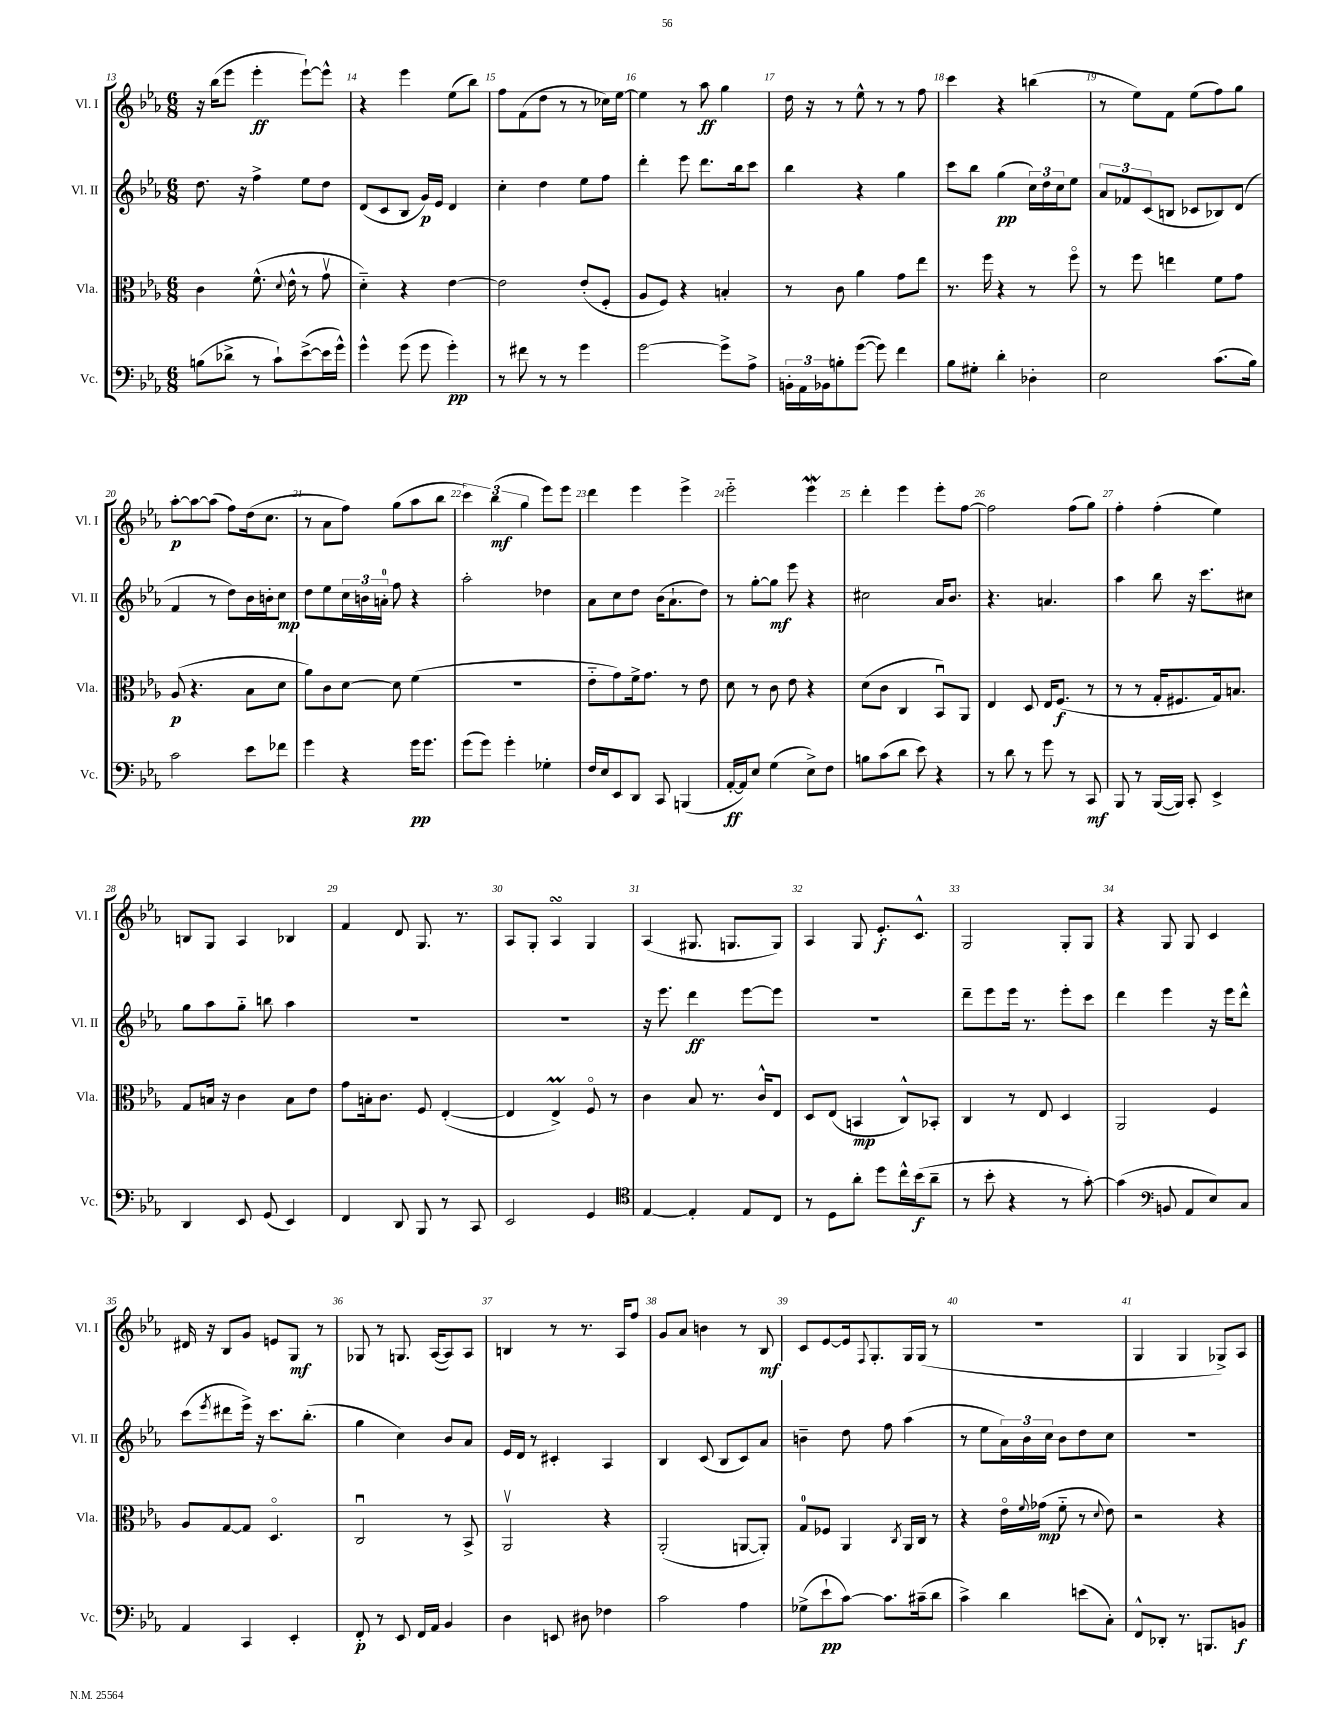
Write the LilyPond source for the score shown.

<<
\new StaffGroup <<
\new Staff = "s0" \with { instrumentName = "Vl. I" shortInstrumentName = "Vl. I" } {
    \clef treble \key ees \major \numericTimeSignature \time 6/8
    r16 bes''16( ees'''8 ees'''4-.\ff ees'''8~-!) ees'''8-^ |
    r4 ees'''4 ees''8( bes''8) |
    f''8 f'8( d''8 r8 r8 ces''16) ees''16~ |
    ees''4 r8 aes''8\ff g''4 |
    d''16 r16 r8 ees''8-^ r8 r8 f''8 |
    c'''4 r4 b''4( |
    r8 ees''8) f'8 ees''8( f''8) g''8 |
    aes''8~-.\p aes''8~ aes''8( f''8) d''16( c''8. |
    r8 aes'8 f''8) g''8( aes''8 bes''8 |
    \tuplet 3/2 { c'''4) bes''4\mf( g''4 } ees'''8) ees'''8 |
    d'''4 ees'''4 ees'''4-> |
    ees'''2-_ ees'''4\mordent |
    d'''4-. ees'''4 ees'''8-. f''8~ |
    f''2 f''8( g''8) |
    f''4-. f''4-.( ees''4) |
    b8 g8 aes4 bes4 |
    f'4 d'8 g8. r8. |
    aes8 g8-. aes4\turn g4 |
    aes4( gis8. g8. g8) |
    aes4 g8 ees'8.-.\f c'8.-^ |
    g2 g8-. g8 |
    r4 g8 g8 c'4 |
    dis'16 r16 bes8 g'8 e'8 g8\mf r8 |
    ges8 r8 g8. aes16~( aes8) aes8 |
    b4 r8 r8. aes16 f''8 |
    g'8 aes'8 b'4 r8 bes8\mf |
    c'8 ees'8~ ees'16 \appoggiatura { f8 } g8.-. g16 g16( r8 |
    R2. |
    g4 g4 ges8->) aes8 \bar "|." |
}
\new Staff = "s1" \with { instrumentName = "Vl. II" shortInstrumentName = "Vl. II" } {
    \clef treble \key ees \major \numericTimeSignature \time 6/8
    d''8. r16 f''4-> ees''8 d''8 |
    d'8( c'8 bes8 g'16\p) ees'16 d'4 |
    c''4-. d''4 ees''8 f''8 |
    d'''4-. ees'''8 d'''8. bes''16 c'''8 |
    bes''4 r4 g''4 |
    c'''8 bes''8 g''4\pp( \tuplet 3/2 { c''16) d''16 c''16 } ees''8 |
    \tuplet 3/2 { aes'8 fes'8 c'8( } b8 ces'8 bes8) d'8( |
    f'4 r8 d''8) bes'16 b'16-. c''8\mp |
    d''8 ees''8 \tuplet 3/2 { c''16 b'16 a'16-0-. } f''8 r4 |
    aes''2-. des''4 |
    aes'8 c''8 d''8 bes'16( aes'8.-! d''8) |
    r8 g''8~-. g''8\mf ees'''8 r4 |
    cis''2 aes'16 bes'8. |
    r4. a'4. |
    aes''4 bes''8 r16 c'''8. cis''8 |
    g''8 aes''8 g''8-_ b''8 aes''4 |
    R2. |
    R2. |
    r16 ees'''8. d'''4\ff ees'''8~ ees'''8 |
    R2. |
    d'''8-- ees'''8 ees'''16 r8. ees'''8-. c'''8 |
    d'''4 ees'''4 r16 ees'''16 d'''8-^ |
    c'''8( \acciaccatura { ees'''8 } dis'''8 ees'''16->) r16 c'''8. bes''8.-.( |
    g''4 c''4) bes'8 aes'8 |
    ees'16 d'16 r8 cis'4-. aes4 |
    bes4 c'8( bes8 c'8) aes'8 |
    b'4-- d''8 f''8 aes''4( |
    r8 ees''8 \tuplet 3/2 { aes'16) bes'16 c''16 } bes'8 d''8 c''8 |
    r2. \bar "|." |
}
\new Staff = "s2" \with { instrumentName = "Vla." shortInstrumentName = "Vla." } {
    \clef alto \key ees \major \numericTimeSignature \time 6/8
    c'4 f'8.-^( \appoggiatura { d'8 } ees'16-^ r8 g'8\upbow |
    d'4-_) r4 ees'4~ |
    ees'2 ees'8-.( f8-. |
    aes8 f8) r4 b4-. |
    r8 c'8 aes'4 g'8 ees''8 |
    r8. f''16 r4 r8 f''8\flageolet |
    r8 f''8 e''4 f'8 g'8 |
    aes8\p( r4. bes8 d'8 |
    aes'8) c'8 d'8~ d'8 f'4( |
    R2. |
    ees'8-_ g'8) f'16-> g'8. r8 ees'8 |
    d'8 r8 c'8 ees'8 r4 |
    d'8( c'8 c4 bes,8\downbow) aes,8 |
    ees4 d8 ees16 f8.\f( r8 |
    r8 r8 g16-. fis8. g16) b8. |
    g8 b16 r16 c'4 b8 ees'8 |
    g'8 b16-. c'8. f8 ees4~-.( |
    ees4 ees4->\prall) f8\flageolet r8 |
    c'4 bes8 r8. c'16-^ ees8 |
    d8 ees8( b,4\mp c8-^) bes,8-. |
    c4 r8 ees8 d4 |
    aes,2 f4 |
    aes8 g8~ g8 d4.\flageolet |
    c2\downbow r8 bes,8-> |
    aes,2\upbow r4 |
    aes,2-.( a,8~ a,8-.) |
    g8-0 fes8 aes,4 \acciaccatura { c8 } aes,16 c16 r8 |
    r4 ees'16\flageolet \appoggiatura { f'8 } ges'16\mp( f'8-_ r8 \appoggiatura { d'8 } ees'8) |
    r2 r4 \bar "|." |
}
\new Staff = "s3" \with { instrumentName = "Vc." shortInstrumentName = "Vc." } {
    \clef bass \key ees \major \numericTimeSignature \time 6/8
    b8( des'8-> r8 c'8-!) ees'8~->( ees'16 g'16-^) |
    g'4-^ g'8( g'8 g'4-.\pp) |
    r8 fis'8 r8 r8 g'4 |
    g'2~ g'8-> aes8-> |
    \tuplet 3/2 { b,16-. aes,16 bes,16 } b8-. g'8~( g'8) f'4 |
    bes8 gis8-. d'4-. des4-. |
    ees2 c'8.( bes16) |
    c'2 ees'8 fes'8 |
    g'4 r4 g'16\pp g'8. |
    g'8( g'8) g'4-. ges4-. |
    f16 ees16 ees,8 d,8 c,8 b,,4( |
    aes,16~-.\ff aes,16) ees8 g4( ees8->) f8 |
    b8 c'8( d'8 ees'8) r4 |
    r8 d'8 r8 g'8 r8 c,8\mf |
    bes,,8 r8 bes,,16~( bes,,16) c,8-. ees,4-> |
    d,4 ees,8 g,8( ees,4) |
    f,4 d,8 bes,,8 r8 c,8 |
    ees,2 g,4 |
    \clef tenor ees4~ ees4-. ees8 c8 |
    r8 d8 aes'8-. d''8 c''16-^ bes'16\f( aes'8-- |
    r8 bes'8-. r4 r8 g'8~-.) |
    g'4( \clef bass b,8 aes,8 ees8) c8 |
    aes,4 c,4 ees,4-. |
    f,8-.\p r8 ees,8 f,16 aes,16 bes,4 |
    d4 e,8 dis8 fes4 |
    c'2 aes4 |
    ges8->( ees'8-!\pp c'8~) c'8. cis'16--( d'8 |
    c'4->) d'4 e'8( c8-.) |
    f,8-^ des,8-. r8. b,,8. b,8\f \bar "|." |
}
>>
>>
\layout { \context { \Score currentBarNumber = #13 \override BarNumber.break-visibility = ##(#f #t #t) barNumberVisibility = #all-bar-numbers-visible } }
